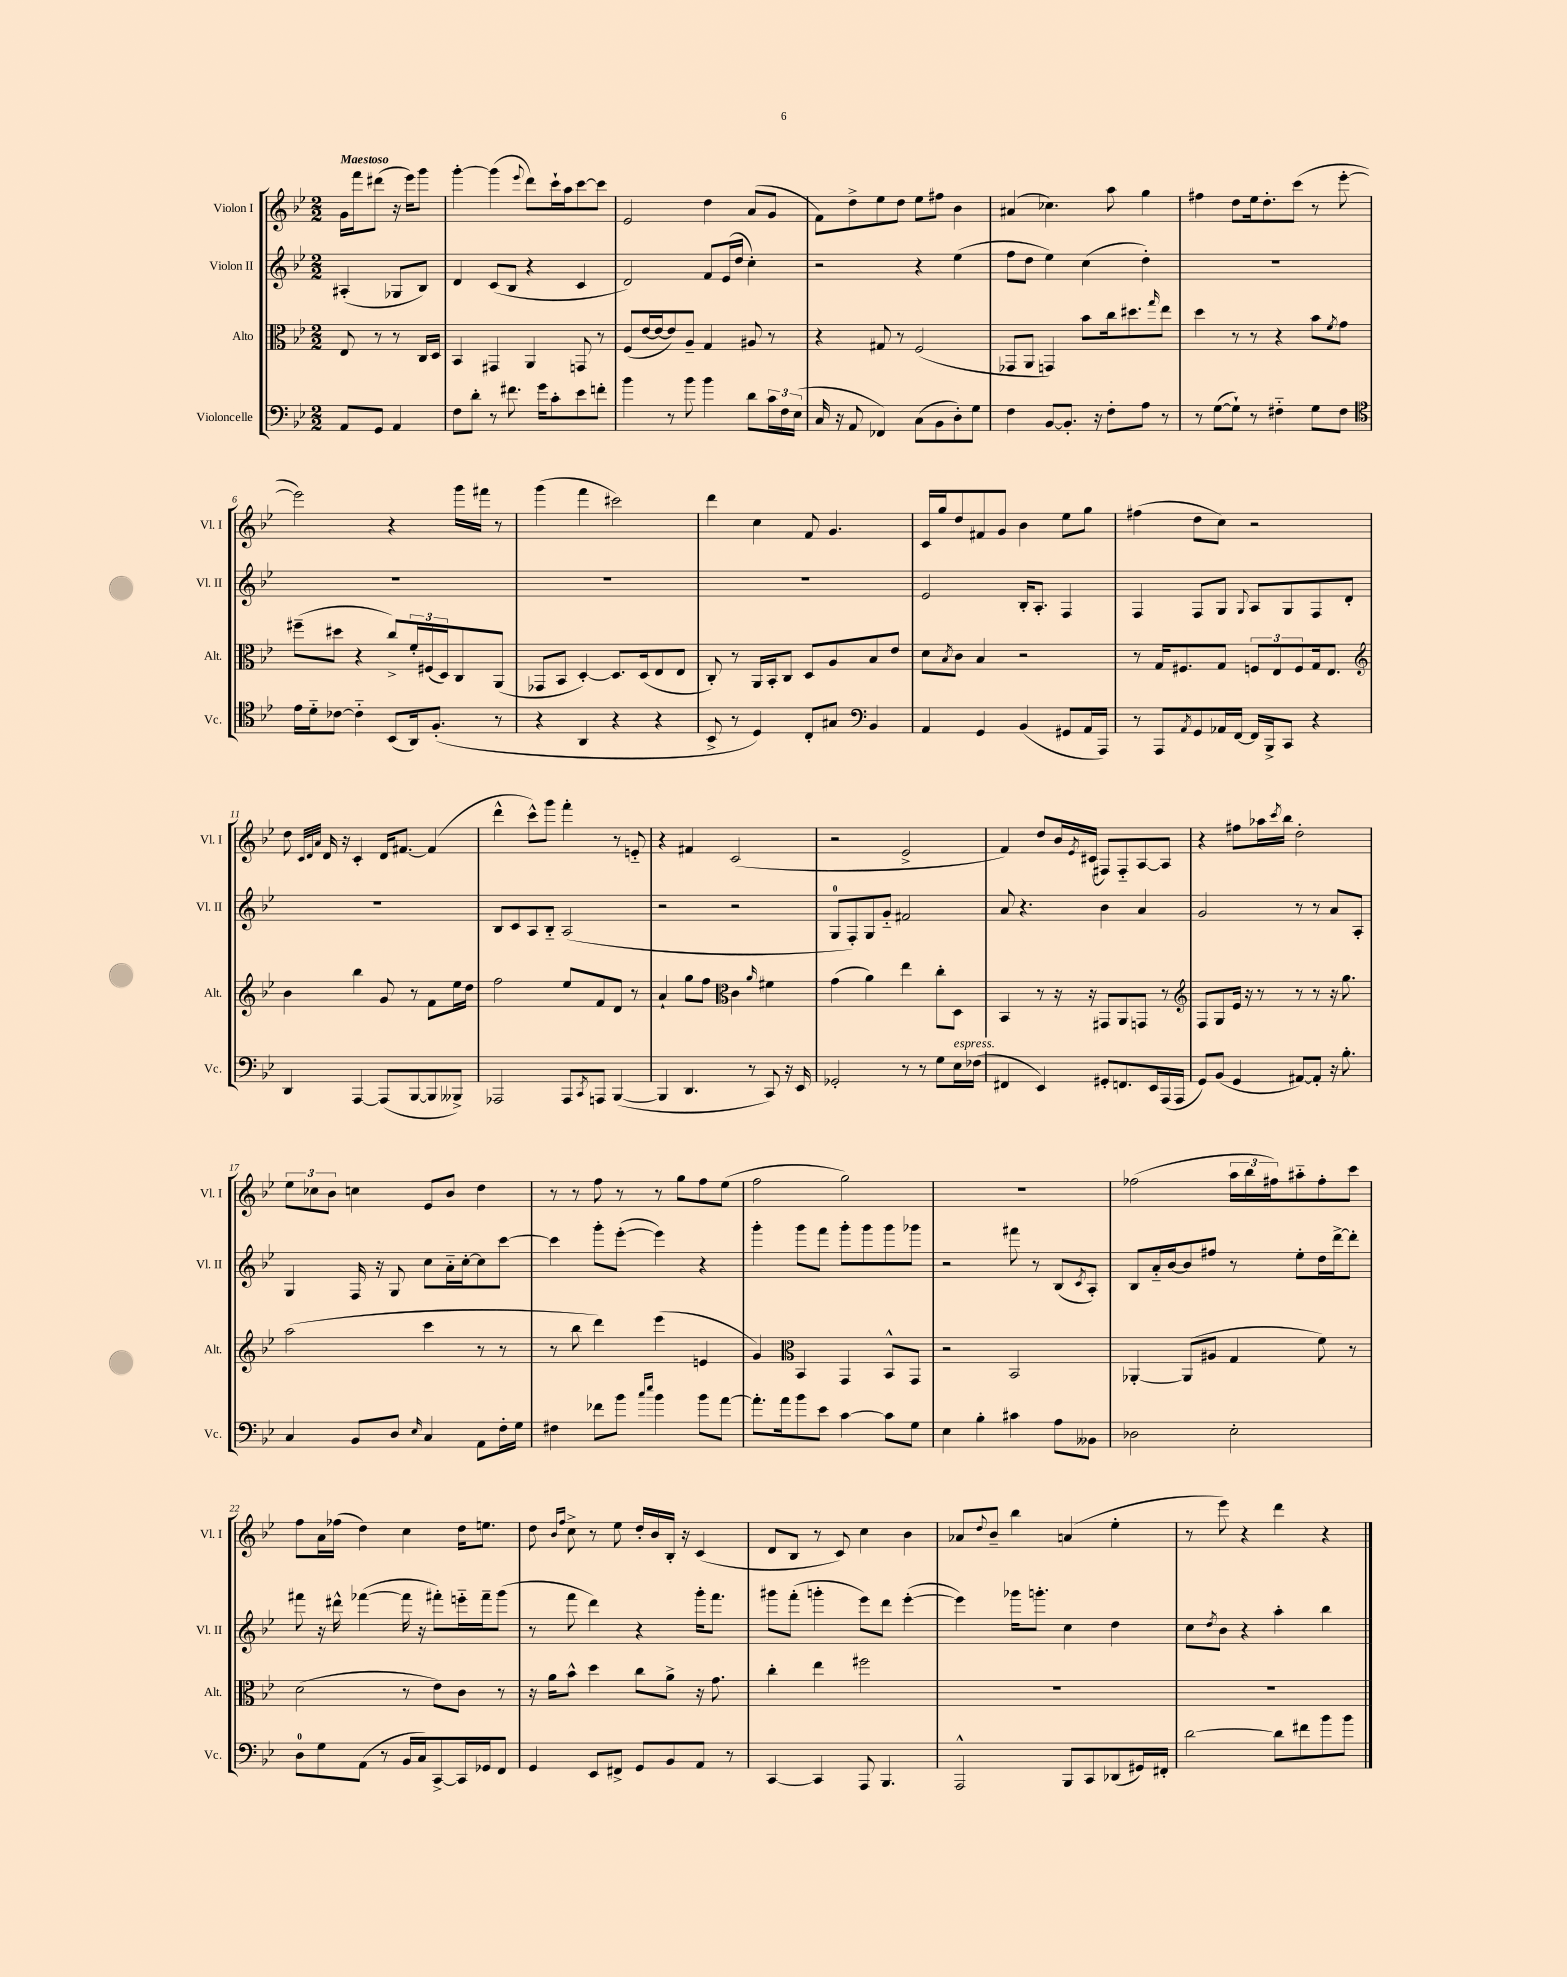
<<
\new StaffGroup <<
\new Staff = "s0" \with { instrumentName = "Violon I" shortInstrumentName = "Vl. I" } {
    \clef treble \key bes \major \numericTimeSignature \time 2/2 \partial 2 \tempo "Maestoso"
    g'16 f'''16 dis'''8( r16 ees'''16) g'''8 |
    g'''4~-. g'''4( \appoggiatura { ees'''8 } d'''8) c'''16-! a''16 c'''8~ c'''8 |
    ees'2 d''4 a'8( g'8 |
    f'8) d''8-> ees''8 d''8 ees''8 fis''8 bes'4 |
    ais'4( ces''4.) a''8 g''4 |
    fis''4 d''8 ees''16 d''8.-. c'''8( r8 ees'''8~-. |
    ees'''2) r4 g'''16 fis'''16 r8 |
    g'''4( f'''4 cis'''2) |
    d'''4 c''4 f'8 g'4. |
    c'16 g''16 d''8 fis'8 g'8 bes'4 ees''8 g''8 |
    fis''4( d''8 c''8) r2 |
    d''8 \grace { c'32 d'32 a'32 } d'16 r16 c'4-. d'16 fis'8.~ fis'4( |
    d'''4-^ c'''8-^) g'''8 f'''4-. r8 e'8-_ |
    r4 fis'4 c'2( |
    r2 ees'2-> |
    f'4) d''8 bes'16 \acciaccatura { ees'8 } cis'16( fis8) fis8-_ a8~ a8 |
    r4 fis''8 aes''16 \acciaccatura { c'''8 } bes''16 d''2-. |
    \tuplet 3/2 { ees''8 ces''8 bes'8 } c''4 ees'8 bes'8 d''4 |
    r8 r8 f''8 r8 r8 g''8 f''8 ees''8( |
    f''2 g''2) |
    R1 |
    fes''2( \tuplet 3/2 { a''16 bes''16 fis''16) } ais''8-_ fis''8-. c'''8 |
    f''8 a'16 fes''16( d''4) c''4 d''16 e''8. |
    d''8 \grace { bes'16 f''16 } c''8-> r8 ees''8 d''16-. bes'16 bes16-. r16 c'4( |
    d'8 bes8 r8 c'8) c''4 bes'4 |
    aes'8 \appoggiatura { d''8 } bes'8-- bes''4 a'4( ees''4-. |
    r8 ees'''8) r4 d'''4 r4 \bar "|." |
}
\new Staff = "s1" \with { instrumentName = "Violon II" shortInstrumentName = "Vl. II" } {
    \clef treble \key bes \major \numericTimeSignature \time 2/2 \partial 2
    ais4-.( ges8 bes8) |
    d'4 c'8( bes8 r4 c'4 |
    d'2) f'8 ees'16( d''16 c''4-.) |
    r2 r4 ees''4( |
    f''8 d''8 ees''4) c''4( d''4-.) |
    R1 |
    R1 |
    R1 |
    R1 |
    ees'2 bes16-. a8.-. f4 |
    f4 f8 g8 \appoggiatura { g8 } a8 g8 f8 d'8-. |
    R1 |
    bes8 c'8 a8 bes8-_ a2( |
    r2 r2 |
    g8-0 f8-.) g8 g'8-_ fis'2 |
    a'8 r4. bes'4 a'4 |
    g'2 r8 r8 a'8 a8-. |
    g4 f16 r16 g8 c''8 a'16-_ c''16~-. c''8 c'''8~ |
    c'''4 g'''8-. ees'''8~-.( ees'''4) r4 |
    g'''4-. g'''8 f'''8 g'''8-. g'''8 g'''8 ges'''8 |
    r2 fis'''8 r8 bes8( \acciaccatura { c'8 } a8-.) |
    bes8 a'16-_ bes'16~ bes'8 fis''8 r8 ees''8-. d''16 d'''16~-> d'''8-. |
    fis'''8 r16 dis'''16-^ fes'''4~( fes'''16 r16 fis'''8-.) e'''16-_ fis'''16-- g'''8( |
    r8 f'''8 d'''4) r4 g'''16-. f'''8. |
    gis'''8 f'''8-.( g'''4-. ees'''8) d'''8 ees'''4~-.( |
    ees'''4) ges'''16 g'''8.-. c''4 d''4 |
    c''8 \acciaccatura { d''8 } bes'8 r4 a''4-. bes''4 \bar "|." |
}
\new Staff = "s2" \with { instrumentName = "Alto" shortInstrumentName = "Alt." } {
    \clef alto \key bes \major \numericTimeSignature \time 2/2 \partial 2
    ees8 r8 r8 c16 d16 |
    bes,4 gis,4 a,4 g,8 r8 |
    f8( ees'16~ ees'16~ ees'8) a8-- g4 ais8 r8 |
    r4 gis8 r8 f2( |
    ges,8 a,8 g,4) bes'8 c''16 dis''8. \grace { g''16 } ees''8 |
    d''4 r8 r8 r4 bes'8 \acciaccatura { f'8 } g'8 |
    fis''8--( dis''8 r4 c''8->) \tuplet 3/2 { f'16-. fis16( d16) } c8 a,8( |
    ges,8 bes,8 d4~-.) d8. d16( ees8 ees8 |
    c8-.) r8 a,16 bes,16-. c8 d8 a8 bes8 ees'8 |
    d'8 \acciaccatura { bes8 } c'8 bes4 r2 |
    r8 g16 fis8. g8 \tuplet 3/2 { f8 ees8 f8 } g16 ees8. |
    \clef treble bes'4 bes''4 g'8 r8 f'8 ees''16 d''16 |
    f''2 ees''8 f'8 d'8 r8 |
    a'4-! g''8 f''8 \clef alto c'4 \grace { a'16 } fis'4 |
    g'4( a'4) ees''4 c''8-. d8 |
    bes,4 r8 r16 r16 gis,8 a,8 g,8 r8 |
    \clef treble f8 g8 ees'16 r16 r8 r8 r8 r16 g''8. |
    a''2( c'''4 r8 r8 |
    r8 bes''8 d'''4) ees'''4( e'4 |
    g'4) \clef alto bes,4 g,4 bes,8-^ g,8 |
    r2 bes,2 |
    aes,4~-. aes,8( ais8 g4 f'8) r8 |
    d'2( r8 ees'8) c'8 r8 |
    r16 a'16 bes'8-^ d''4 c''8 a'8-> r16 g'8. |
    c''4-. ees''4 fis''2 |
    R1 |
    R1 \bar "|." |
}
\new Staff = "s3" \with { instrumentName = "Violoncelle" shortInstrumentName = "Vc." } {
    \clef bass \key bes \major \numericTimeSignature \time 2/2 \partial 2
    a,8 g,8 a,4 |
    f8 d'8-. r8 fis'8. g'16 c'8-. ees'8 f'8-. |
    bes'4 r8 bes'8 bes'4 d'8 \tuplet 3/2 { c'16 f16 ees16( } |
    c16 r16 a,8 fes,4) c8( bes,8 d8-.) g8 |
    f4 bes,8~ bes,8.-. r16 f8-. a8 r8 |
    r8 g8~( g8-!) r8 fis4-_ g8 fis8 |
    \clef tenor ees'16 d'16-_ ces'8~ ces'4-_ bes,8( a,16) f8.-.( r8 |
    r4 a,4 r4 r4 |
    bes,8-> r8 d4) c8-. gis8 \clef bass bes,4 |
    a,4 g,4 bes,4( gis,8 a,16 a,,16) |
    r8 a,,8 \acciaccatura { a,8 } g,8 aes,16 f,16~ f,16 bes,,16-> c,8 r4 |
    d,4 a,,4~ a,,8( bes,,8~ bes,,8 beses,,8->) |
    aes,,2 aes,,8 \acciaccatura { c,8 } a,,8 bes,,4~( |
    bes,,4 d,4. r8 c,8) r16 ees,16 |
    ges,2-. r8 r8 g8 ees16^\markup { \italic "espress." } fes16( |
    fis,4 ees,4) gis,8-. f,8. ees,16 a,,16( a,,16 |
    g,8) bes,8( g,4 ais,8~) ais,8-. r16 bes8.-. |
    c4 bes,8 d8 \grace { ees16 } c4 a,8 f16-. g16 |
    fis4 fes'8 bes'8 \grace { c''16 ees''16 } bes'4 bes'8 a'8~ |
    a'8.-. a'16 bes'8 ees'8 c'4~ c'8 g8 |
    ees4 bes4-. cis'4 a8 beses,8 |
    des2 ees2-. |
    d8-0 g8 a,8( r8 bes,16 c16) c,8~-> c,16 ges,16 f,8 |
    g,4 ees,8 fis,8-> g,8 bes,8 a,8 r8 |
    c,4~ c,4 a,,8 bes,,4. |
    a,,2-^ bes,,8 c,8 des,8( gis,16) fis,16-. |
    d'2~ d'8 fis'8 bes'8 bes'8 \bar "|." |
}
>>
>>
